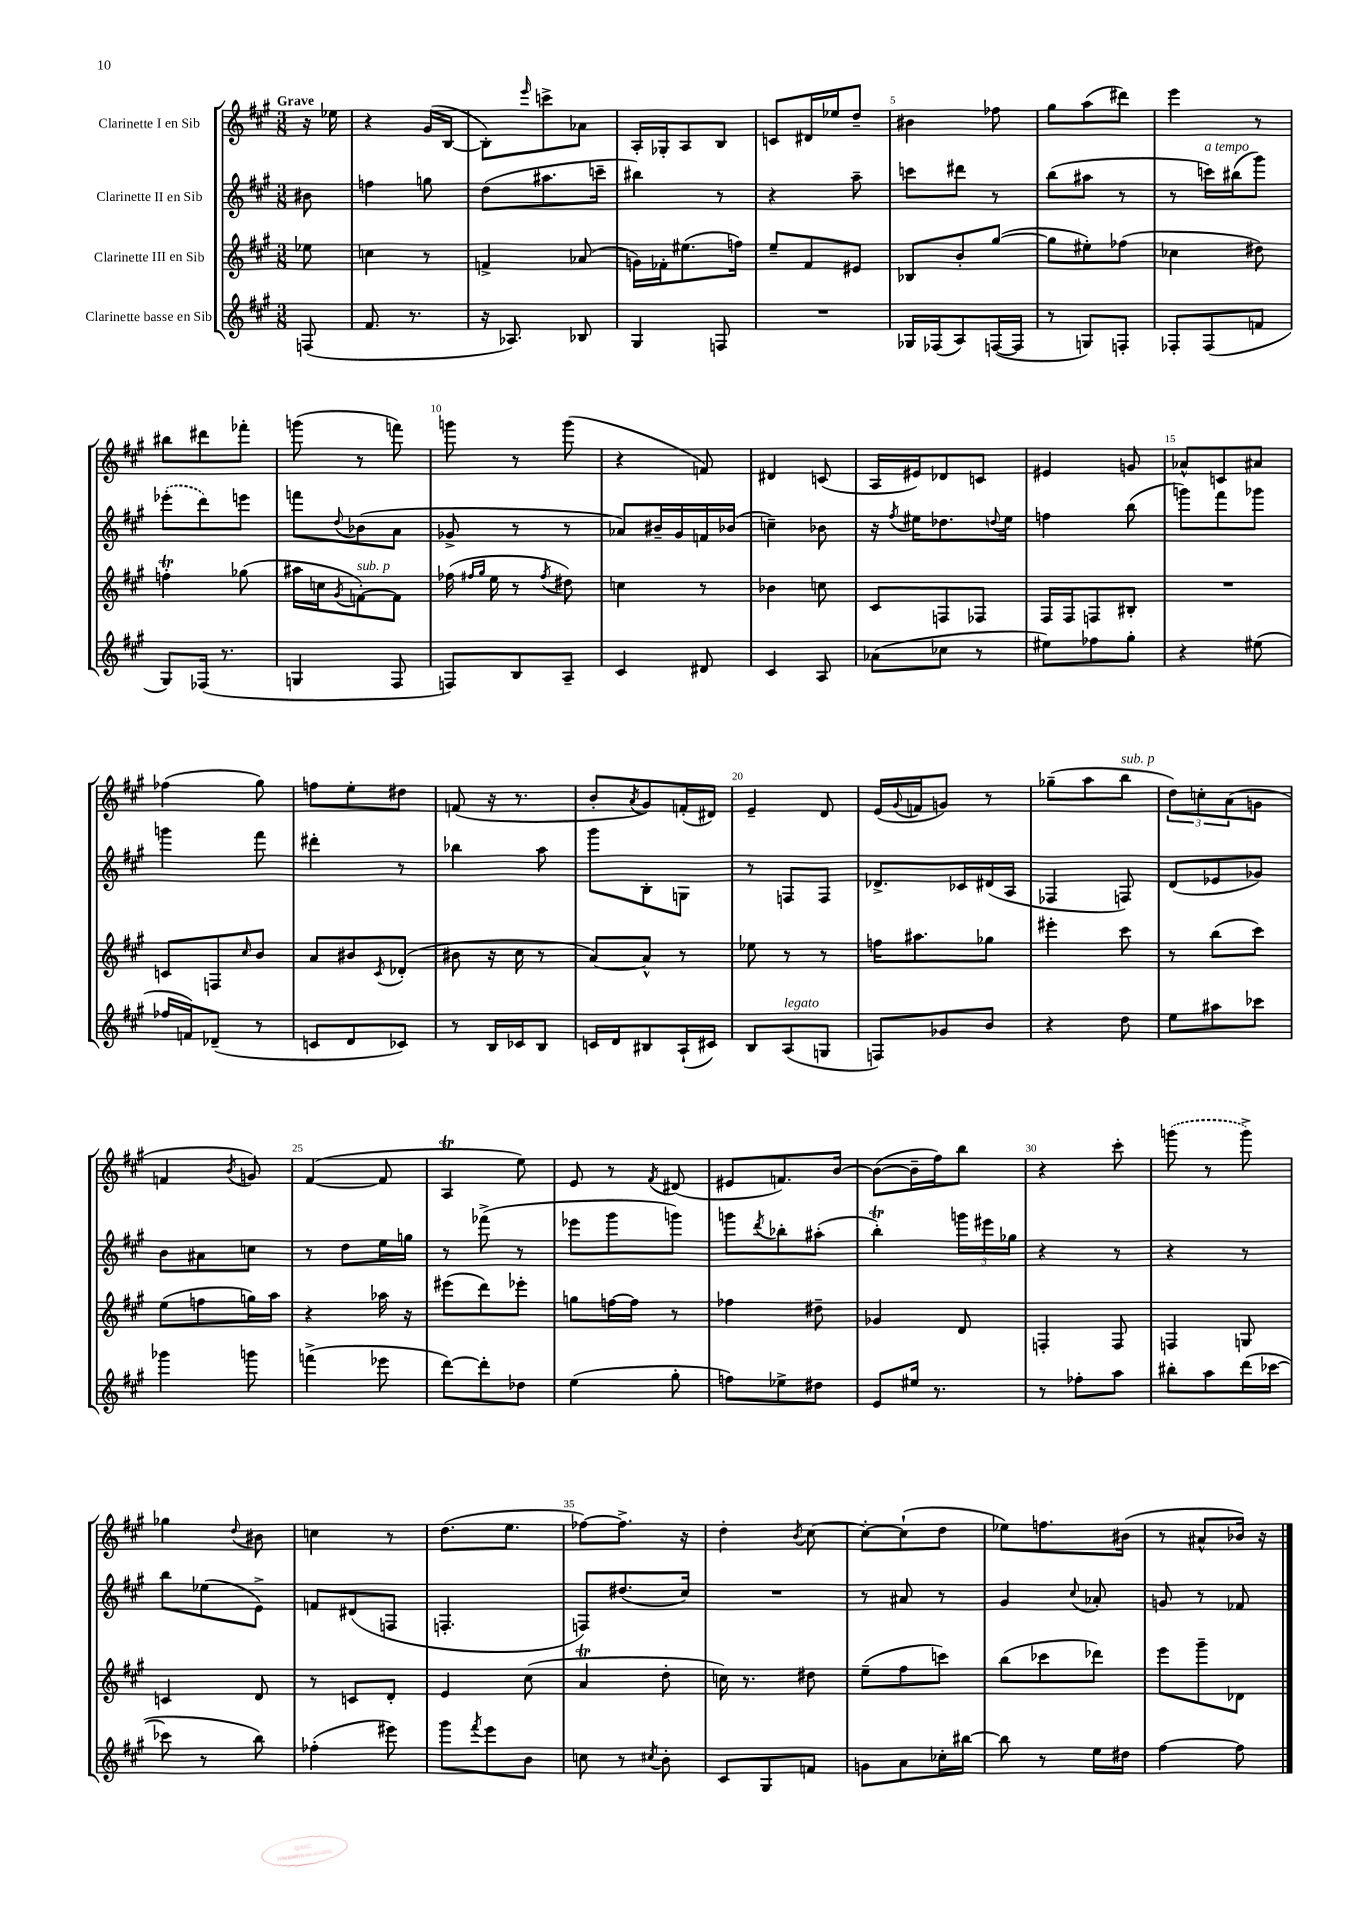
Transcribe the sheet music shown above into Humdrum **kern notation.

**kern	**kern	**kern	**kern
*staff4	*staff3	*staff2	*staff1
*clefG2	*clefG2	*clefG2	*clefG2
*k[f#c#g#]	*k[f#c#g#]	*k[f#c#g#]	*k[f#c#g#]
*M3/8	*M3/8	*M3/8	*M3/8
(8F	8ee-	8b#	16r
.	.	.	16ee-
=	=	=	=
8.f#	4cc	4ff	4r
8.r	.	.	.
.	8r	8gg	(16g#
.	.	.	[16B
=	=	=	=
16r	4f^	(8dd	8B'])
8.A-)	.	.	.
.	.	.	16qqeee
.	.	8.aa#	8ccc^
8B-	(8a-	.	8a-
.	.	16ccc~	.
=	=	=	=
4G#	16g)	4bb#)	16A'
.	16f-'	.	16G-'
.	(8.ee#	.	8A
8F	.	8r	8B
.	16ff)	.	.
=	=	=	=
4.r	8ee~	4r	8c
.	8f#	.	16d#
.	.	.	16ee-
.	8e#	8aa~	8dd~
=	=	=	=
16G-	8B-	8ccc	4b#
(16F-	.	.	.
8A)	8b'	8ddd#	.
([16F	([8gg#	8r	8ff-
16F]	.	.	.
=	=	=	=
8r	8gg#]	(8bb	8gg#
8G)	8ee#')	8aa#	(8aa
8F'	(8ff-	8r	8ddd#)
=	=	=	=
8F-'	4cc-	8r	4eee
(8F-	.	16ccc)	.
.	.	(16bb#	.
8f	8dd#)	8ggg#)	8r
=	=	=	=
8G#)	4ff'	(8eee-'	8bb#
(16F-	.	8ddd)	8ddd#
8.r	.	.	.
.	(8gg-	8eee	8fff-'
=	=	=	=
4G	16aa#	8fff	(8ggg
.	16cc	.	.
.	8qg#	8qqdd	.
.	[8f')	(8b-	8r
8F#	8f]	8a	8fff)
=	=	=	=
8F)	(16ff-	8g-^	8ggg
.	16qqff#	.	.
.	16qqgg#	.	.
.	16ee	.	.
8B	8r	8r	8r
.	8qff#	.	.
8A~	8dd#)	8r	(8ggg
=	=	=	=
4c#	4cc	8a-)	4r
.	.	16b#~	.
.	.	16g#	.
8d#	8r	16f	8f)
.	.	(16b-	.
=	=	=	=
4c#	4b-	4cc~)	4d#
8A	8cc	8b-	(8c
=	=	=	=
(8a-	8c#	16r	16A
.	.	8qff#	.
.	.	16ee#	16e#)
8cc-	8F	8.dd-	8d-
8r	8F-	.	8c
.	.	8qqdd	.
.	.	16ee#	.
=	=	=	=
8ee#)	16F#	4ff	4e#
.	16F#	.	.
8ff-	8F	.	.
8gg#'	8B#'	(8bb	8g
=	=	=	=
4r	4.r	8ggg)	8a-^^
.	.	8fff#	8c
(8ee#	.	8ggg-	8a#
=	=	=	=
16ff-	8c	4ggg	(4ff-
16f)	.	.	.
(8d-~	8F	.	.
.	16qqcc#	.	.
8r	8b	8fff#	8gg#)
=	=	=	=
8c	8a	4ddd#'	8ff
8d	8b#	.	8ee'
.	8qc#	.	.
8c-)	(8d-'	8r	8dd#
=	=	=	=
8r	8b#	4bb-	(8f
16B	16r	.	16r
16c-	16cc#	.	8.r
8B	8r	8aa	.
=	=	=	=
16c	[8a)	8ggg#	8b'
16d	.	.	.
.	.	.	8qa
8B#	8a^^]	8B'	8g#)
(16A`	8r	8G	(16f'
16c#)	.	.	16d#)
=	=	=	=
8B	8ee-	8r	4e~
(8A	8r	8F	.
8G	8r	8F	8d
=	=	=	=
8F)	16ff	8.d-^	(16e
.	.	.	8qqg#
.	8.aa#	.	16f
8g-	.	.	8g)
.	.	16c-	.
8b	8gg-	(16d#	8r
.	.	16A	.
=	=	=	=
4r	4eee#'	4F-	(8gg-~
.	.	.	8aa
8dd	8ccc#	8F)	8bb
=	=	=	=
8ee	8r	(8d	12dd)
.	.	.	12cc'
8aa#	(8bb	8e-	.
.	.	.	(12a
8ccc-	8ccc#)	8g-)	8g
=	=	=	=
4ggg-	(8ee	8b	4f
.	8ff	8a#	.
.	.	.	8qb
8ggg	16gg)	8cc	8g)
.	16aa	.	.
=	=	=	=
(4fff^	4r	8r	([4f#
.	.	8dd	.
8eee-	16aa-	16ee	8f#]
.	16r	16gg	.
=	=	=	=
[8ddd)	(8eee#	8r	4A
8ddd']	8ddd)	(8fff-^	.
8dd-	8eee-'	8r	8ee)
=	=	=	=
(4ee	8gg	8eee-	8e
.	[16ff	8ggg#	8r
.	16ff]	.	.
.	.	.	8qf#
8gg#'	8r	8ggg)	(8d#
=	=	=	=
8ff)	4ff-	8ggg	8e#
.	.	8qddd	.
8ee-^	.	8bb-'	8.f)
8dd#	8dd#~	(8aa#'	.
.	.	.	[16b
=	=	=	=
8e	4g-	4bb')	(8b_
16ee#	.	.	16b~]
8.r	.	.	16ff#)
.	8d	24ggg	8bb
.	.	24eee#	.
.	.	24gg-	.
=	=	=	=
8r	4F'	4r	4r
8ff-'	.	.	.
8aa	8F	8r	8ccc#'
=	=	=	=
8bb#'	4F	4r	(8ggg
8aa	.	.	8r
(16ddd	8G	8r	8ggg^)
[16ccc-	.	.	.
=	=	=	=
8ccc-]	4c	8bb	4gg-
8r	.	(8ee-	.
.	.	.	8qqdd
8bb)	8d	8e^)	8b#
=	=	=	=
(4ff-'	8r	8f	4cc
.	8c	(8d#	.
8eee#)	8d'	8F	8r
=	=	=	=
8ggg#	4e	4.F'	(8.dd
8qfff#	.	.	.
8eee	.	.	.
.	.	.	8.ee
8b	(8cc#	.	.
=	=	=	=
8cc	4a	8F)	[8ff-)
8r	.	(8.dd#	8.ff-^]
8qcc#	.	.	.
8b'	8dd'	.	.
.	.	16cc#)	16r
=	=	=	=
8c#	16cc)	4.r	4dd'
.	8.r	.	.
8G#	.	.	.
.	.	.	8qb
8f	8dd#	.	[8cc#
=	=	=	=
8g	(8ee~	8r	8cc#'_
8a	8ff#	8a#	(8cc#`]
16cc-'	8ccc)	8r	8dd
[16bb#	.	.	.
=	=	=	=
8bb#]	(8bb	4g#	8ee-)
8r	8ccc-	.	8.ff
.	.	8qqcc#	.
16ee	8ddd-)	8a-'	.
16dd#	.	.	(16b#
=	=	=	=
[4ff#	8eee	8g	8r
.	8ggg#~	8r	8a#^^
8ff#]	8d-	8f-	16b-)
.	.	.	16r
==	==	==	==
*-	*-	*-	*-
